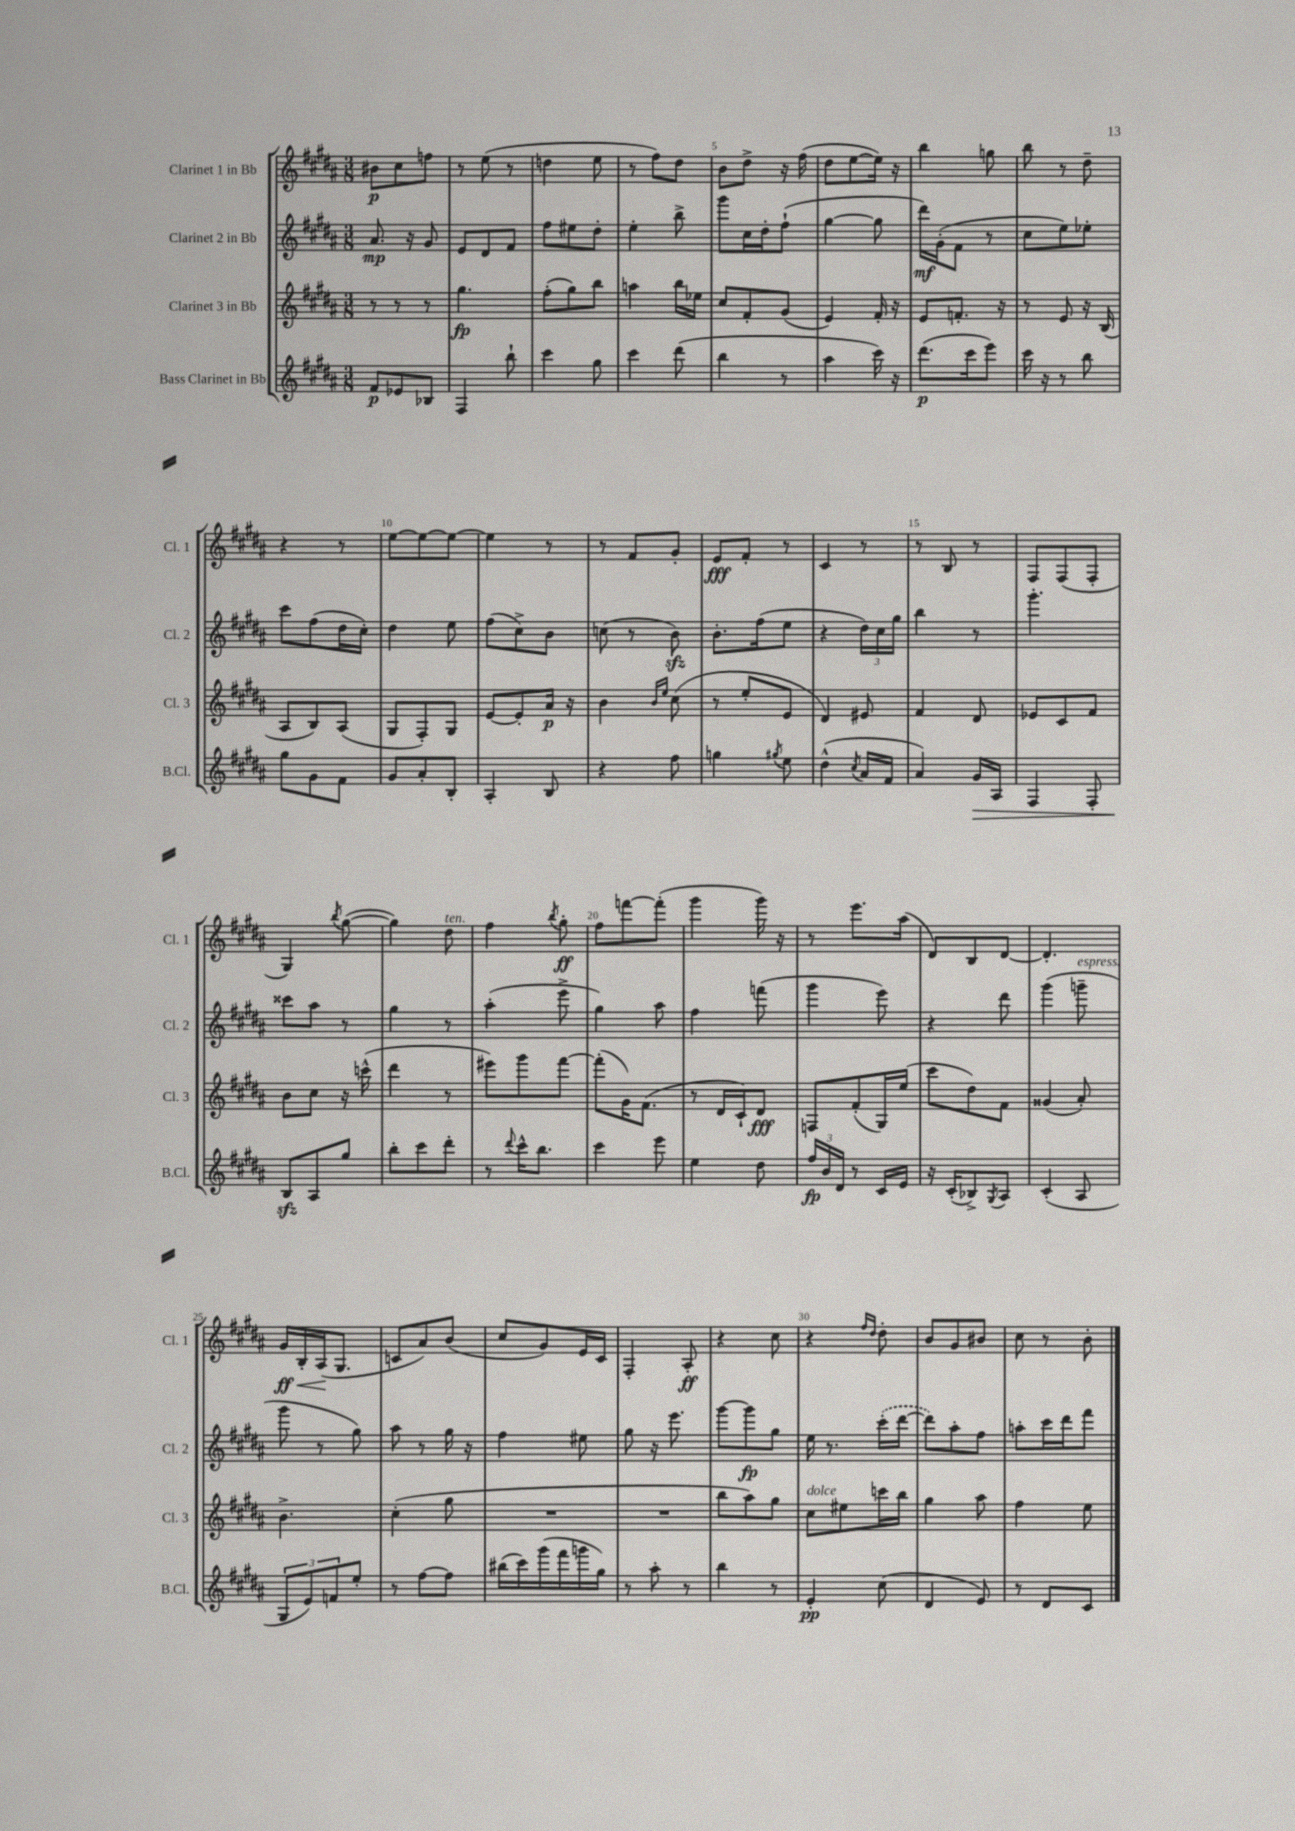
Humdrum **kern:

**kern	**dynam	**kern	**dynam	**kern	**dynam	**kern	**dynam
*part4	*part4	*part3	*part3	*part2	*part2	*part1	*part1
*staff4	*staff4	*staff3	*staff3	*staff2	*staff2	*staff1	*staff1
*I"Bass Clarinet in Bb	*	*I"Clarinet 3 in Bb	*	*I"Clarinet 2 in Bb	*	*I"Clarinet 1 in Bb	*
*I'B.Cl.	*	*I'Cl. 3	*	*I'Cl. 2	*	*I'Cl. 1	*
*clefG2	*	*clefG2	*	*clefG2	*	*clefG2	*
*k[f#c#g#d#a#]	*	*k[f#c#g#d#a#]	*	*k[f#c#g#d#a#]	*	*k[f#c#g#d#a#]	*
*M3/8	*	*M3/8	*	*M3/8	*	*M3/8	*
=1	=1	=1	=1	=1	=1	=1	=1
8f#/L	p	8r	.	8.a#/	mp	8b#X\L	p
8e-X/	.	8r	.	.	.	8cc#\	.
.	.	.	.	16r	.	.	.
8B-X/J	.	8r	.	8g#/	.	8ffn\J	.
=2	=2	=2	=2	=2	=2	=2	=2
4F#/	.	4.gg#\	fp	8e/L	.	8r	.
.	.	.	.	8d#/	.	(8ee\	.
8bb`\	.	.	.	8f#/J	.	8r	.
=3	=3	=3	=3	=3	=3	=3	=3
4ccc#\	.	(8ff#'\L	.	8ff#\L	.	4ddn\	.
.	.	8gg#\)	.	8ee#X\	.	.	.
8gg#\	.	8bb\J	.	8dd#'\J	.	8ee\	.
=4	=4	=4	=4	=4	=4	=4	=4
4ccc#\	.	4aan\	.	4ee'\	.	8r	.
.	.	.	.	.	.	8ff#\L)	.
(8ddd#\	.	16bb\LL	.	8bb^\	.	8dd#\J	.
.	.	16ee-X\JJ	.	.	.	.	.
=5	=5	=5	=5	=5	=5	=5	=5
4bb\	.	8cc#/L	.	8ggg#\L	.	8b\L	.
.	.	8f#'/	.	16cc#\L	.	8dd#^\J	.
.	.	.	.	16dd#'\J	.	.	.
8r	.	(8g#/J	.	(8ff#`\J	.	16r	.
.	.	.	.	.	.	(16ff#\	.
=6	=6	=6	=6	=6	=6	=6	=6
4aa#\	.	4e/)	.	[4gg#\	.	8dd#\L	.
.	.	.	.	.	.	[8ee\	.
16ccc#\)	.	16f#'/	.	8gg#\]	.	16ee\Jk])	.
16r	.	16r	.	.	.	16r	.
=7	=7	=7	=7	=7	=7	=7	=7
(8.ddd#\L	p	8e/L	.	16ddd#\LL)	mf	4bb\	.
.	.	.	.	(16g#'\J	.	.	.
.	.	8.fn'/J	.	8f#\J	.	.	.
16ccc#\k	.	.	.	.	.	.	.
8eee\J)	.	.	.	8r	.	8ggn\	.
.	.	16r	.	.	.	.	.
=8	=8	=8	=8	=8	=8	=8	=8
16ccc#\	.	8r	.	8cc#\L	.	8bb\	.
16r	.	.	.	.	.	.	.
8r	.	8e/	.	8ee\)	.	8r	.
8bb\	.	16r	.	8ee-X'\J	.	8dd#~\	.
.	.	(16B/	.	.	.	.	.
!!LO:LB:g=z
=9	=9	=9	=9	=9	=9	=9	=9
8gg#\L	.	8A#/L	.	8ccc#\L	.	4r	.
8g#\	.	8B/)	.	(8ff#\	.	.	.
8f#\J	.	(8A#/J	.	16dd#\L	.	8r	.
.	.	.	.	16cc#'\JJ)	.	.	.
=10	=10	=10	=10	=10	=10	=10	=10
8g#/L	.	8G#/L	.	4dd#\	.	[8ee\L	.
8a#'/	.	8F#'/)	.	.	.	8ee\_	.
8B'/J	.	8G#/J	.	8ee\	.	8ee\J_	.
=11	=11	=11	=11	=11	=11	=11	=11
4A#'/	.	[8e/L	.	(8ff#\L	.	4ee\]	.
.	.	8e'/]	.	8cc#^\)	.	.	.
8B/	.	16a#/Jk	p	8b\J	.	8r	.
.	.	16r	.	.	.	.	.
=12	=12	=12	=12	=12	=12	=12	=12
4r	.	4b\	.	(8ccn\	.	8r	.
.	.	.	.	8r	.	8f#/L	.
.	.	16qqb/LL	.	.	.	.	.
.	.	16qqee/JJ	.	.	.	.	.
8ff#\	.	(8cc#\	.	8bzz\)	.	8g#'/J	.
=13	=13	=13	=13	=13	=13	=13	=13
4ggn\	.	8r	.	8.b'\L	.	8e/L	fff
.	.	8ee'/L	.	.	.	8f#'/J	.
.	.	.	.	(16ff#\k	.	.	.
8qgg#X/	.	.	.	.	.	.	.
8ee\	.	8e/J	.	8ee\J	.	8r	.
=14	=14	=14	=14	=14	=14	=14	=14
(4dd#^^\	.	4d#/)	.	4r	.	4c#/	.
8qcc#/	.	.	.	.	.	.	.
16a#/LL	.	8e#X/	.	24dd#\LL)	.	8r	.
.	.	.	.	24cc#\	.	.	.
16f#/JJ	.	.	.	.	.	.	.
.	.	.	.	24gg#\JJ	.	.	.
=15	=15	=15	=15	=15	=15	=15	=15
4a#/)	.	4f#/	.	4bb\	.	8r	.
.	.	.	.	.	.	8B/	.
!	!LO:HP:b	!	!	!	!	!	!
16g#/LL	>	8d#/	.	8r	.	8r	.
16A#/JJ	.	.	.	.	.	.	.
=16	=16	=16	=16	=16	=16	=16	=16
4F#/	.	8e-X/L	.	4.ggg#'\	.	8F#/L	.
.	.	8c#/	.	.	.	(8F#/	.
8F#'/	.	8f#/J	.	.	.	8F#'/J	.
!!LO:LB:g=z
=17	=17	=17	=17	=17	=17	=17	=17
8Bzz/L	.	8b\L	.	8ccc##X\L	.	4G#/)	.
8A#/	]	8cc#\J	.	8aa#\J	.	.	.
.	.	.	.	.	.	8qbb/	.
8gg#/J	.	16r	.	8r	.	([8gg#\	.
.	.	(16cccn^^\	.	.	.	.	.
=18	=18	=18	=18	=18	=18	=18	=18
8bb'\L	.	4ddd#\	.	4gg#\	.	4gg#\])	.
8ccc#\	.	.	.	.	.	.	.
!	!	!	!	!	!	!LO:TX:a:i:t=ten.	!
8ddd#'\J	.	8r	.	8r	.	8dd#\	.
=19	=19	=19	=19	=19	=19	=19	=19
8r	.	8eee#X\L)	.	(4aa#'\	.	4ff#\	.
8qqddd#/	.	.	.	.	.	.	.
16ccc#^^\KL	.	8ggg#\	.	.	.	.	.
8.bb\J	.	.	.	.	.	.	.
.	.	.	.	.	.	8qbb/	.
.	.	[8fff#\J	.	8eee^\	.	8gg#'\	ff
=20	=20	=20	=20	=20	=20	=20	=20
4ccc#\	.	(8fff#'\L]	.	4gg#\)	.	8ff#\L	.
.	.	16g#\K)	.	.	.	[8fffn\	.
.	.	(8.f#\J	.	.	.	.	.
8eee\	.	.	.	8aa#\	.	(8fff'\J]	.
=21	=21	=21	=21	=21	=21	=21	=21
4ee\	.	8r	.	4ff#\	.	4ggg#\	.
.	.	16d#/LL	.	.	.	.	.
.	.	16c#`/J)	.	.	.	.	.
8dd#\	.	8d#/J	fff	(8fffn\	.	16ggg#\)	.
.	.	.	.	.	.	16r	.
=22	=22	=22	=22	=22	=22	=22	=22
24ff#/LL	fp	8Fn/L	.	4ggg#\	.	8r	.
24b/	.	.	.	.	.	.	.
24d#/JJ	.	.	.	.	.	.	.
8r	.	(8f#'/	.	.	.	8.eee\L	.
16c#/LL	.	16G#/L)	.	8eee\)	.	.	.
16e/JJ	.	(16ee/JJ	.	.	.	(16aa#\Jk	.
=23	=23	=23	=23	=23	=23	=23	=23
16r	.	8ccc#\L	.	4r	.	8d#/L)	.
(16c#'/KL	.	.	.	.	.	.	.
8B-X^/)	.	8dd#\)	.	.	.	8B/	.
8qG#/	.	.	.	.	.	.	.
8A#/J	.	8f#\J	.	8ddd#\	.	[8d#/J	.
=24	=24	=24	=24	=24	=24	=24	=24
(4c#'/	.	(4g##X/	.	(4ggg#\	.	4.d#'/]	.
!	!	!	!	!LO:TX:a:i:t=espress.	!	!	!
8A#/	.	8a#'/)	.	8gggn~\	.	.	.
!!LO:LB:g=z
=25	=25	=25	=25	=25	=25	=25	=25
!	!	!	!	!	!	!	!LO:HP:b
12G#/L	.	4.b^\	.	8ggg#\	.	16g#/LL	< ff
.	.	.	.	.	.	16B'/	.
12e/)	.	.	.	.	.	.	.
.	.	.	.	8r	.	(16A#/J	.
12fn/	.	.	.	.	.	.	.
.	.	.	.	.	.	8.G#/J	[
8ee'/J	.	.	.	8gg#\)	.	.	.
=26	=26	=26	=26	=26	=26	=26	=26
8r	.	(4cc#'\	.	8aa#\	.	8cn/L	.
[8ff#\L	.	.	.	8r	.	8a#/)	.
8ff#\J]	.	8gg#\	.	16gg#\	.	(8b/J	.
.	.	.	.	16r	.	.	.
=27	=27	=27	=27	=27	=27	=27	=27
(16bb#X\LL	.	4.r	.	4ff#\	.	8cc#/L	.
16ccc#\)	.	.	.	.	.	.	.
(16ggg#\	.	.	.	.	.	8g#/)	.
16fff#\	.	.	.	.	.	.	.
16gggn\	.	.	.	8ee#X\	.	16e/L	.
16gg#\JJ)	.	.	.	.	.	16c#/JJ	.
=28	=28	=28	=28	=28	=28	=28	=28
8r	.	4.r	.	8gg#\	.	4F#'/	.
8aa#'\	.	.	.	16r	.	.	.
.	.	.	.	8.eee\	.	.	.
8r	.	.	.	.	.	8A#'/	ff
=29	=29	=29	=29	=29	=29	=29	=29
4bb\	.	8bb\L	.	[8ggg#\L	.	4r	.
.	.	8aa#\)	.	8ggg#\]	fp	.	.
8r	.	8gg#\J	.	8gg#\J	.	8cc#\	.
=30	=30	=30	=30	=30	=30	=30	=30
!	!	!LO:TX:a:i:t=dolce	!	!	!	!	!
4e'/	pp	8cc#\L	.	16ee\	.	4r	.
.	.	.	.	8.r	.	.	.
.	.	8ee#X\	.	.	.	.	.
.	.	.	.	.	.	16qqff#/LL	.
.	.	.	.	.	.	16qqdd#/JJ	.
(8cc#\	.	16cccn\L	.	(16ccc#'\LL	.	8dd#'\	.
.	.	16bb\JJ	.	[16ddd#\JJ	.	.	.
=31	=31	=31	=31	=31	=31	=31	=31
4d#/	.	4gg#\	.	8ddd#\L])	.	8b/L	.
.	.	.	.	8aa#'\	.	8g#/	.
8e/)	.	8aa#\	.	8ff#\J	.	8b#X/J	.
=32	=32	=32	=32	=32	=32	=32	=32
8r	.	4ff#\	.	8aan'\L	.	8cc#\	.
8d#/L	.	.	.	16ccc#\L	.	8r	.
.	.	.	.	16ddd#\J	.	.	.
8c#/J	.	8ee\	.	8fff#\J	.	8b'\	.
==	==	==	==	==	==	==	==
*-	*-	*-	*-	*-	*-	*-	*-
